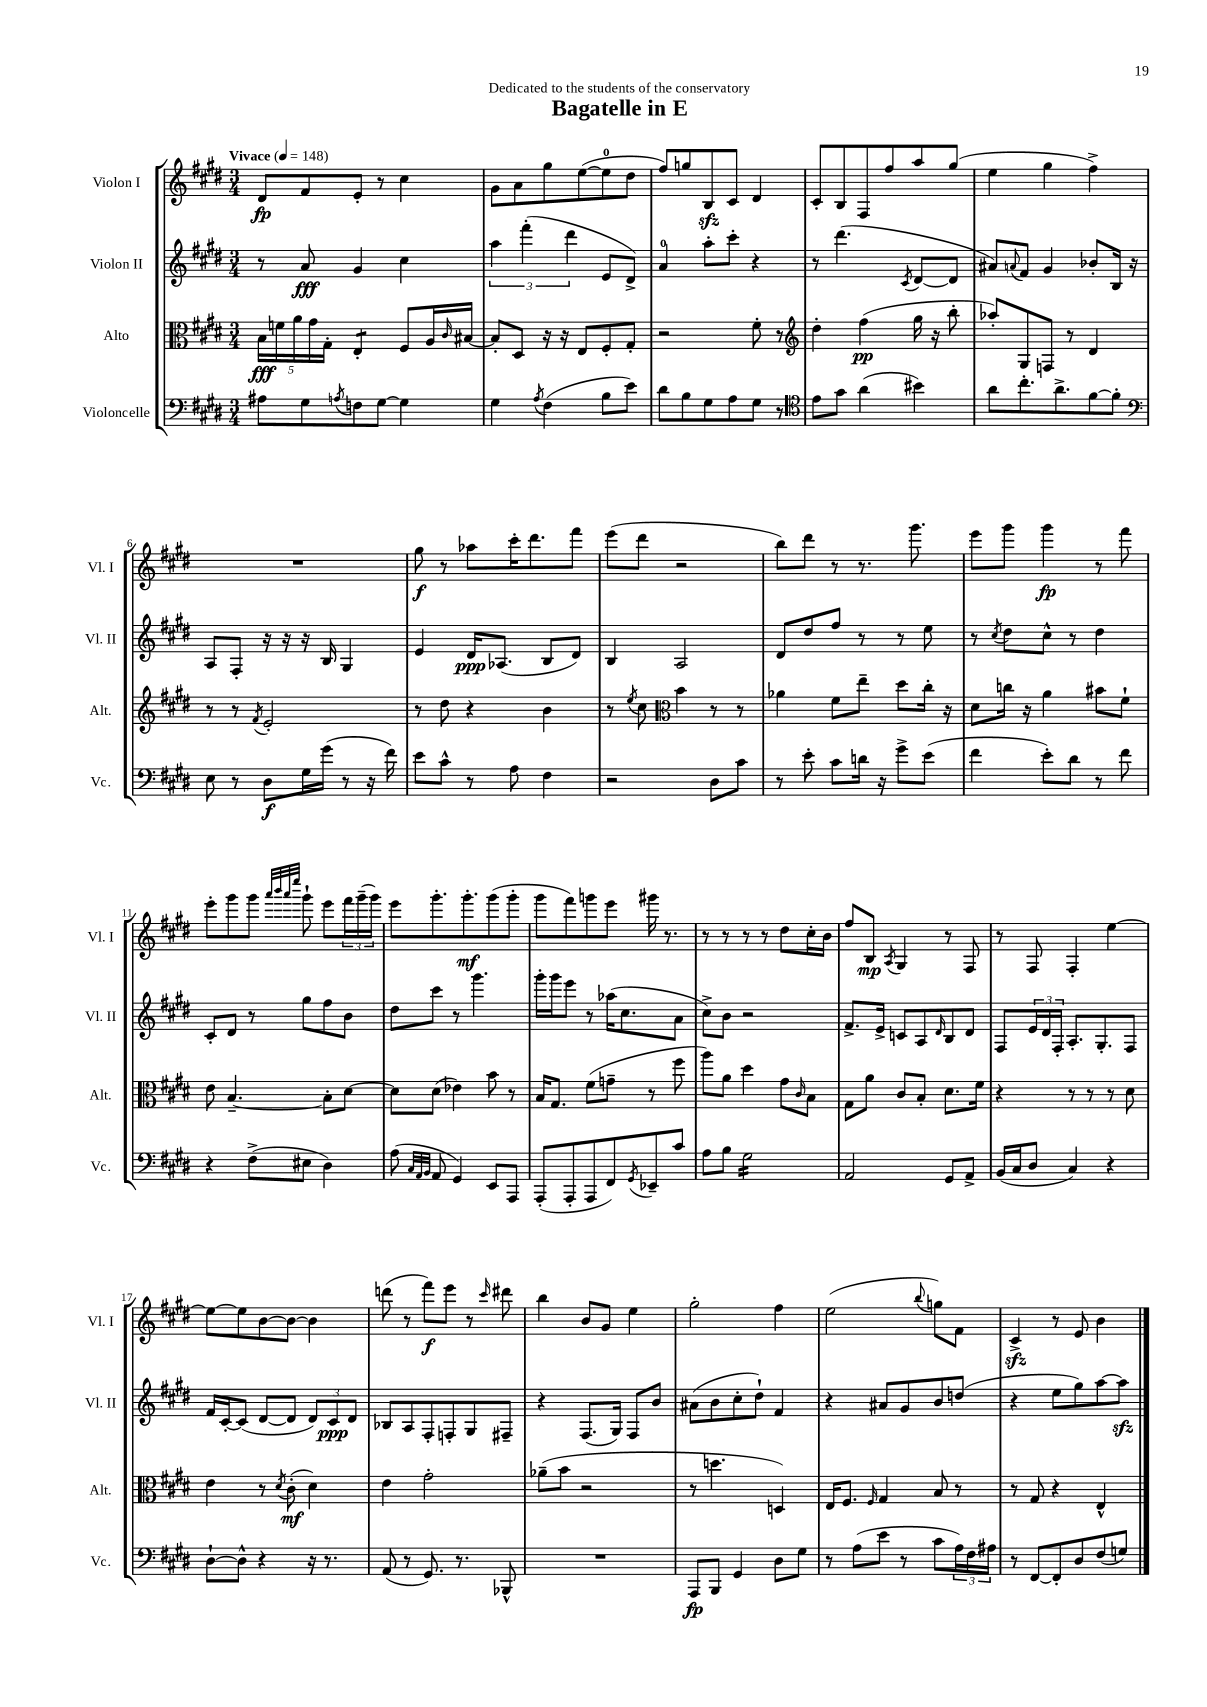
\header { title = "Bagatelle in E" dedication = "Dedicated to the students of the conservatory" }
<<
\new StaffGroup <<
\new Staff = "s0" \with { instrumentName = "Violon I" shortInstrumentName = "Vl. I" } {
    \clef treble \key e \major \numericTimeSignature \time 3/4 \tempo "Vivace" 4 = 148
    dis'8\fp fis'8 e'8-. r8 cis''4 |
    gis'8 a'8 gis''8 e''8~( e''8-0 dis''8 |
    fis''8) g''8 b8\sfz cis'8 dis'4 |
    cis'8-. b8 fis8 fis''8 a''8 gis''8( |
    e''4 gis''4 fis''4->) |
    R2. |
    gis''8\f r8 aes''8 cis'''16-. dis'''8. fis'''8 |
    e'''8( dis'''8 r2 |
    b''8) dis'''8 r8 r8. gis'''8. |
    e'''8 gis'''8 gis'''4\fp r8 fis'''8 |
    e'''8-. gis'''8 gis'''8 \grace { a'''32 b'''32 a'''32 e''''32 } gis'''8-! e'''8 \tuplet 3/2 { fis'''16 gis'''16--( gis'''16) } |
    e'''8 gis'''8.-. gis'''8.-.\mf gis'''8( gis'''8-. |
    gis'''8 fis'''8) g'''8 e'''8 gis'''16 r8. |
    r8 r8 r8 r8 dis''8 cis''16-. b'16 |
    fis''8 b8\mp \acciaccatura { a8 } gis4 r8 fis8 |
    r8 fis8 fis4-. e''4~ |
    e''8~ e''8 b'8~ b'8~ b'4 |
    d'''8( r8 fis'''8\f) e'''8 r8 \grace { cis'''16 } dis'''8 |
    b''4 b'8 gis'8 e''4 |
    gis''2-. fis''4 |
    e''2( \appoggiatura { b''8 } g''8) fis'8 |
    cis'4->\sfz r8 e'8 b'4 \bar "|." |
}
\new Staff = "s1" \with { instrumentName = "Violon II" shortInstrumentName = "Vl. II" } {
    \clef treble \key e \major \numericTimeSignature \time 3/4
    r8 a'8\fff gis'4 cis''4 |
    \tuplet 3/2 { a''4 fis'''4-.( dis'''4 } e'8 dis'8->) |
    a'4-0 a''8-. cis'''8-. r4 |
    r8 dis'''4.( \acciaccatura { cis'8 } dis'8~ dis'8 |
    ais'8) \appoggiatura { a'8 } fis'8 gis'4 bes'8-. b16 r16 |
    a8 fis8-. r16 r16 r16 b16 gis4 |
    e'4 dis'16\ppp aes8.( b8 dis'8) |
    b4 a2 |
    dis'8 dis''8 fis''8 r8 r8 e''8 |
    r8 \acciaccatura { cis''8 } dis''8 cis''8-^ r8 dis''4 |
    cis'8-. dis'8 r8 gis''8 fis''8 b'8 |
    dis''8 cis'''8 r8 gis'''4. |
    gis'''16-. gis'''16 e'''8 r8 aes''16( cis''8. a'8 |
    cis''8->) b'8 r2 |
    fis'8.-> e'16-> c'8 a8 \grace { dis'16 } b8 dis'8 |
    fis8 \tuplet 3/2 { e'16 dis'16 fis16-. } a8.-. gis8.-. fis8 |
    fis'16 cis'16~-. cis'8( dis'8~ dis'8 \tuplet 3/2 { dis'8) cis'8\ppp dis'8 } |
    bes8 a8 fis8-. f8-. gis8 fis8-- |
    r4 fis8.( gis16) fis8 b'8 |
    ais'8( b'8 cis''8-. dis''8-!) fis'4 |
    r4 ais'8 gis'8 b'8 d''8( |
    r4 e''8 gis''8) a''8~ a''8\sfz \bar "|." |
}
\new Staff = "s2" \with { instrumentName = "Alto" shortInstrumentName = "Alt." } {
    \clef alto \key e \major \numericTimeSignature \time 3/4
    \tuplet 5/4 { b16\fff f'16 a'16 gis'16 gis16-. } e4:8-. fis8 a16 \grace { cis'16 } bis16~ |
    bis8-. dis8 r16 r16 e8 fis8-. gis8-. |
    r2 fis'8-. r8 |
    \clef treble dis''4-. fis''4\pp( gis''16 r16 b''8-. |
    aes''8-.) gis8 f8 r8 dis'4 |
    r8 r8 \acciaccatura { fis'8 } e'2-. |
    r8 dis''8 r4 b'4 |
    r8 \acciaccatura { e''8 } cis''8 \clef alto b'4 r8 r8 |
    aes'4 fis'8 e''8-- dis''8 cis''16-. r16 |
    dis'8 c''16 r16 a'4 bis'8 fis'8-! |
    e'8 b4.~-- b8-. dis'8~ |
    dis'8 dis'8( ees'4) b'8 r8 |
    b16 gis8. fis'8( g'8-- r8 fis''8 |
    a''8) a'8 dis''4 gis'8 \grace { cis'16 } b8 |
    gis8 a'8 cis'8 b8-. dis'8. fis'16 |
    r4 r8 r8 r8 dis'8 |
    e'4 r8 \acciaccatura { dis'8 } cis'8-.\mf( dis'4) |
    e'4 gis'2-. |
    aes'8--( b'8 r2 |
    r8 d''4. d4) |
    e16 fis8. \grace { fis16 } gis4 b8 r8 |
    r8 gis8 r4 e4-^ \bar "|." |
}
\new Staff = "s3" \with { instrumentName = "Violoncelle" shortInstrumentName = "Vc." } {
    \clef bass \key e \major \numericTimeSignature \time 3/4
    ais8 gis8 \acciaccatura { a8 } f8 gis8~ gis4 |
    gis4 \acciaccatura { a8 } fis4( b8 e'8) |
    dis'8 b8 gis8 a8 gis8 r8 |
    \clef tenor e'8 gis'8 a'4( bis'4) |
    a'8 cis''8.-. a'8.-> fis'8~ fis'8-. |
    \clef bass e8 r8 dis8\f gis16 gis'16( r8 r16 fis'16) |
    e'8 cis'8-^ r8 a8 fis4 |
    r2 dis8 cis'8 |
    r8 e'8-. cis'8 d'16 r16 gis'8-> e'8( |
    fis'4 e'8-.) dis'8 r8 fis'8 |
    r4 fis8->( eis8 dis4) |
    a8( \grace { cis32 a,32 b,32 } a,8 gis,4) e,8 a,,8 |
    a,,8-.( a,,8-. a,,8 fis,8) \acciaccatura { gis,8 } ees,8-- cis'8 |
    a8 b8 gis2:16 |
    a,2 gis,8 a,8-> |
    b,16( cis16 dis8 cis4) r4 |
    dis8~-! dis8-^ r4 r16 r8. |
    a,8( r8 gis,8.) r8. bes,,8-^ |
    R2. |
    a,,8\fp b,,8 gis,4 dis8 gis8 |
    r8 a8( e'8 r8 cis'8 \tuplet 3/2 { a16) fis16 ais16 } |
    r8 fis,8~ fis,8-. dis8 fis8( g8) \bar "|." |
}
>>
>>
